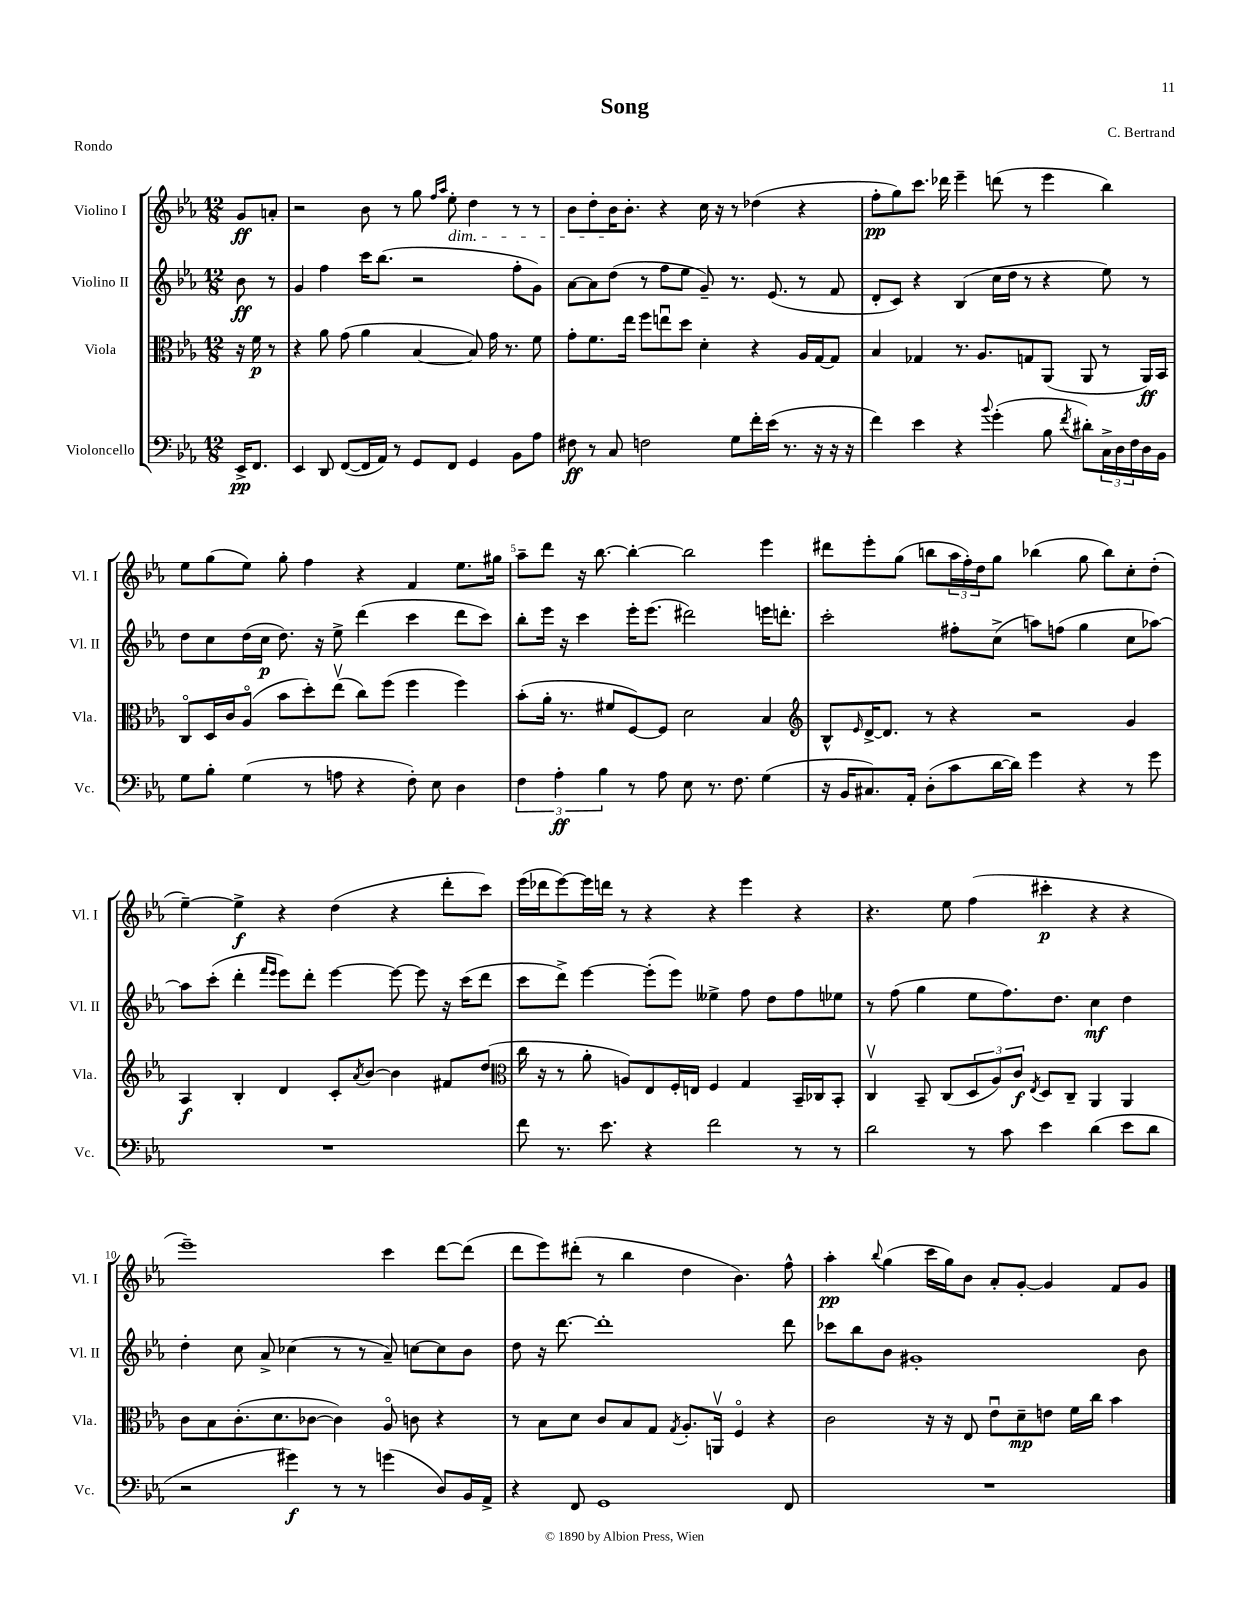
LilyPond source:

\header { title = "Song" composer = "C. Bertrand" piece = "Rondo" }
<<
\new StaffGroup <<
\new Staff = "s0" \with { instrumentName = "Violino I" shortInstrumentName = "Vl. I" } {
    \clef treble \key ees \major \numericTimeSignature \time 12/8 \partial 4
    g'8\ff a'8-. |
    r2 bes'8 r8 g''8 \grace { f''16 aes''16 } ees''8-.\dim d''4 r8 r8 |
    bes'8 d''8-. bes'16\! bes'8.-. r4 c''16 r16 r8 des''4( r4 |
    f''8-.\pp g''8) c'''8. des'''16 ees'''4-- d'''8( r8 ees'''4 bes''4) |
    ees''8 g''8( ees''8) g''8-. f''4 r4 f'4 ees''8. gis''16 |
    aes''8-- d'''8 r16 bes''8.~ bes''4~-. bes''2 ees'''4 |
    dis'''8 ees'''8-. g''8( b''8 \tuplet 3/2 { aes''16 f''16-.) d''16 } g''8 bes''4( g''8 bes''8) c''8-. d''8-.( |
    ees''4~--) ees''4->\f r4 d''4( r4 d'''8-. c'''8) |
    ees'''16( des'''16 ees'''8~) ees'''16 d'''16 r8 r4 r4 ees'''4 r4 |
    r4. ees''8 f''4( cis'''4-.\p r4 r4 |
    ees'''1--) c'''4 d'''8~ d'''8( |
    d'''8 ees'''8) dis'''8-.( r8 bes''4 d''4 bes'4.) f''8-^ |
    aes''4-.\pp \appoggiatura { bes''8 } g''4( c'''16 g''16) bes'8 aes'8-. g'8~-. g'4 f'8 g'8 \bar "|." |
}
\new Staff = "s1" \with { instrumentName = "Violino II" shortInstrumentName = "Vl. II" } {
    \clef treble \key ees \major \numericTimeSignature \time 12/8 \partial 4
    bes'8\ff r8 |
    g'4 f''4 c'''16 bes''8.( r2 f''8-. g'8) |
    aes'8~ aes'8 d''8( r8 f''8 ees''8 g'8--) r8. ees'8.( r8 f'8 |
    d'8-. c'8) r4 bes4( c''16 d''16 r8 r4 ees''8) r8 |
    d''8 c''8 d''16( c''16\p d''8.) r16 ees''8-> d'''4( c'''4 d'''8 c'''8) |
    bes''8-. ees'''16 r16 c'''4 ees'''16-. ees'''8.( dis'''2) e'''16 d'''8.-. |
    c'''2-. fis''8-. c''8->( a''8) f''8( g''4 c''8 aes''8~) |
    aes''8 c'''8-.( d'''4-. \grace { f'''16 ees'''16 } ees'''8) d'''8-. ees'''4~ ees'''8~ ees'''8 r16 c'''16( d'''8 |
    c'''8 d'''8->) ees'''4~ ees'''8-.( ees'''8) eeses''4-> f''8 d''8 f''8 ees''8 |
    r8 f''8( g''4 ees''8 f''8.) d''8. c''4\mf d''4 |
    d''4-. c''8 aes'8-> ces''4( r8 r8 aes'8--) c''8~ c''8 bes'8 |
    d''8 r16 d'''8.~ d'''1-. d'''8 |
    ces'''8 bes''8 bes'8 gis'1-. bes'8 \bar "|." |
}
\new Staff = "s2" \with { instrumentName = "Viola" shortInstrumentName = "Vla." } {
    \clef alto \key ees \major \numericTimeSignature \time 12/8 \partial 4
    r16 f'16\p r8 |
    r4 aes'8 g'8( aes'4 bes4~ bes8) g'16 r8. f'8 |
    g'8-. f'8. ees''16 f''8 e''8\downbow d''8 d'4-. r4 aes16 g16~ g8 |
    bes4 ges4 r8. aes8. g8 aes,8( aes,8 r8 aes,16\ff) bes,16 |
    c8\flageolet d16 c'16 aes8\flageolet( bes'8 d''8-.) ees''8\upbow( c''8) f''8( f''4 f''4) |
    bes'8-.( aes'16-. r8. fis'8 f8~) f8 d'2 bes4 |
    \clef treble bes8-^ \grace { ees'16 } d'16~-> d'8. r8 r4 r2 g'4 |
    aes4\f bes4-. d'4 c'8-. \acciaccatura { aes'8 } bes'8~ bes'4 fis'8 d''8( |
    \clef alto c''16 r16 r8 aes'8-. a8) ees8 f16-. e16 f4 g4 bes,16-- ces16 bes,8-. |
    c4\upbow bes,8-- c8( \tuplet 3/2 { d8 aes8) c'8\f } \acciaccatura { ees8 } d8 c8-- aes,4 aes,4 |
    c'8 bes8 c'8.-.( d'8. ces'8~ ces'4) aes8\flageolet c'8 r4 |
    r8 bes8 d'8 c'8 bes8 g8 \acciaccatura { g8 } aes8.-. a,16\upbow f4\flageolet r4 |
    c'2 r16 r16 ees8 ees'8\downbow d'8--\mp e'8 f'16 c''16 bes'4 \bar "|." |
}
\new Staff = "s3" \with { instrumentName = "Violoncello" shortInstrumentName = "Vc." } {
    \clef bass \key ees \major \numericTimeSignature \time 12/8 \partial 4
    ees,16->\pp f,8. |
    ees,4 d,8 f,8~( f,16 aes,16) r8 g,8 f,8 g,4 bes,8 aes8 |
    fis8\ff r8 c8 f2 g8 f'16-. ees'16( r8. r16 r16 r16 |
    f'4) ees'4 r4 \appoggiatura { bes'8 } g'4-.( bes8 \acciaccatura { f'8 } dis'8-.) \tuplet 3/2 { c16-> d16 f16 } d16 bes,16 |
    g8 bes8-. g4( r8 a8 r4 f8-.) ees8 d4 |
    \tuplet 3/2 { f4 aes4-.\ff bes4 } r8 aes8 ees8 r8. f8. g4( |
    r16 bes,16 cis8.) aes,16-. d8-.( c'8 d'16~ d'16) g'4 r4 r8 g'8 |
    R1. |
    f'8 r8. ees'8. r4 f'2 r8 r8 |
    d'2 r8 c'8 ees'4 d'4( ees'8 d'8 |
    r2 gis'4\f) r8 r8 g'4( d8) bes,16 aes,16-> |
    r4 f,8 g,1 f,8 |
    R1. \bar "|." |
}
>>
>>
\layout { \context { \Score \override BarNumber.break-visibility = ##(#f #t #t) barNumberVisibility = #(every-nth-bar-number-visible 5) } }
